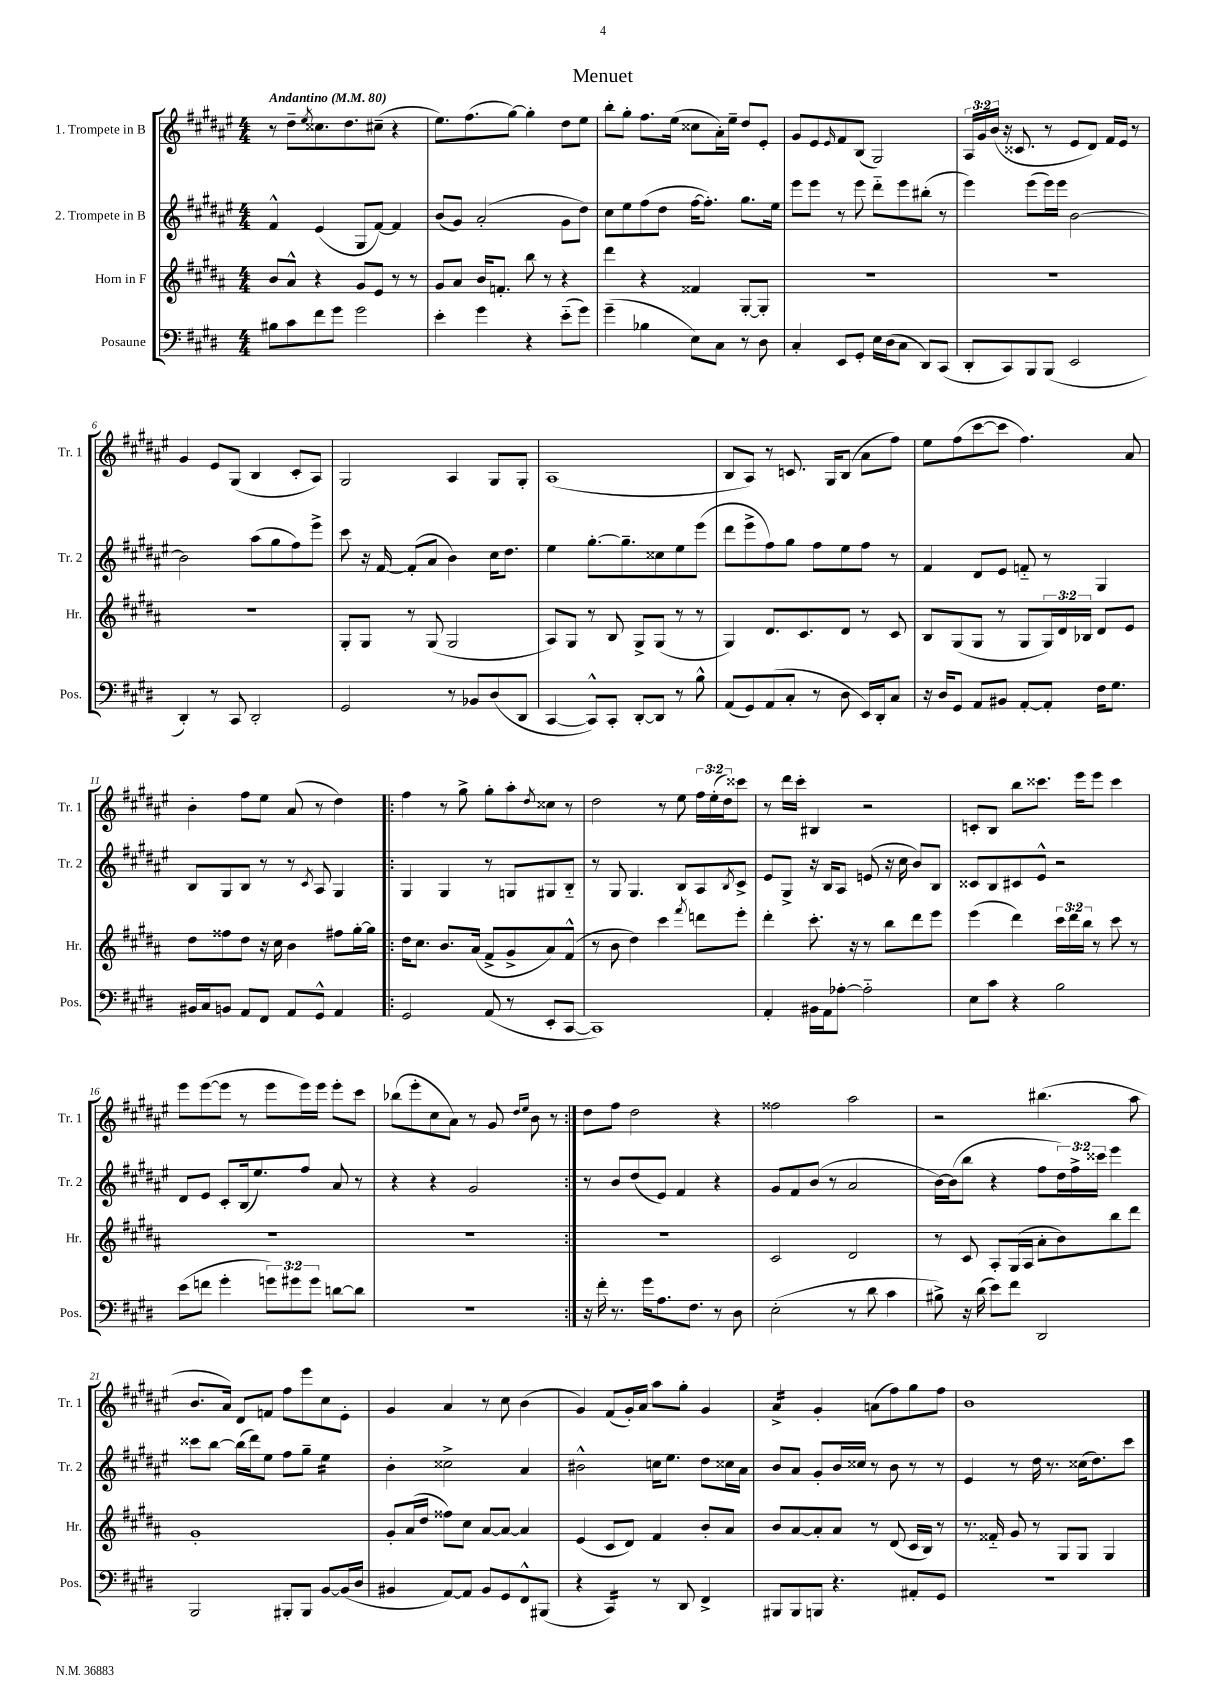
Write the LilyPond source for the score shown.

\header { title = "Menuet" }
<<
\new StaffGroup <<
\new Staff = "s0" \with { instrumentName = "1. Trompete in B" shortInstrumentName = "Tr. 1" } {
    \clef treble \key fis \major \numericTimeSignature \time 4/4 \override Staff.TupletNumber.text = #tuplet-number::calc-fraction-text \tempo "Andantino" 4 = 80
    r8 dis''8-- \acciaccatura { eis''8 } cisis''8. dis''8. cis''8--( r4 |
    eis''8.) fis''8.( gis''8~) gis''4-. dis''8 eis''8 |
    b''8-. gis''8-. fis''8. eis''16( cisis''8 ais'16-.) eis''16-- dis''8 eis'8-. |
    gis'8 eis'8 \grace { eis'16 } fis'8 b8( gis2) |
    \tuplet 3/2 { ais16 gis'16 b'16( } r16 cisis'8. r8 eis'8 dis'8) fis'16 eis'16 r8 |
    gis'4 eis'8 gis8( b4 cis'8-. ais8) |
    gis2 ais4 gis8 gis8-. |
    ais1( |
    b8 ais8) r8 c'8. gis16 b8( ais'8 fis''8) |
    eis''8 fis''8( cis'''8~ cis'''8 fis''4.) ais'8 |
    b'4-. fis''8 eis''8 ais'8( r8 dis''4) |
    \repeat volta 2 { fis''4 r8 gis''8-> gis''8-. ais''8-. \acciaccatura { dis''8 } cisis''8 r8 |
    dis''2 r8 eis''8 \tuplet 3/2 { fis''16 eis''16-.( dis''16) } cisis'''8 |
    r8 dis'''16 cis'''16-. bis4 r2 |
    c'8-. b8 b''8 cisis'''8. eis'''16 eis'''8 cisis'''4 |
    eis'''8 eis'''8~( eis'''8 r8 eis'''8 eis'''16) eis'''16 eis'''8-. cis'''8 |
    bes''8( eis'''8-. cis''8 ais'8) r8 gis'8 \grace { dis''16 eis''16 } b'8 r8 | }
    dis''8 fis''8 dis''2 r4 |
    fisis''2 ais''2 |
    r2 bis''4.( ais''8 |
    b'8. ais'16) dis'8 f'8 fis''8 eis'''8 cis''8 eis'8-. |
    gis'4 ais'4 r8 cis''8 b'4( |
    gis'4) fis'8( gis'16-.) ais'16 ais''8 gis''8-. gis'4 |
    ais'4:16-> gis'4-. a'8( fis''8) gis''8 fis''8 |
    b'1 \bar "|." |
}
\new Staff = "s1" \with { instrumentName = "2. Trompete in B" shortInstrumentName = "Tr. 2" } {
    \clef treble \key fis \major \numericTimeSignature \time 4/4 \override Staff.TupletNumber.text = #tuplet-number::calc-fraction-text
    fis'4-^ eis'4( gis8 fis'8~) fis'4 |
    b'8( gis'8) ais'2-.( gis'8 dis''8) |
    cis''8 eis''8 fis''8( dis''8 fis''16~ fis''8.-.) gis''8. eis''16 |
    eis'''8 eis'''8 r8 eis'''8 dis'''8-_ eis'''8 bis''8-.( r8 |
    eis'''4) eis'''8( eis'''16) eis'''16 b'2~ |
    b'2 ais''8( gis''8 fis''8) eis'''8-> |
    cis'''8 r16 fis'16~ fis'8-.( ais'8 b'4) cis''16 dis''8. |
    eis''4 gis''8.~-. gis''8.-- cisis''8 eis''8 eis'''8( |
    dis'''8 eis'''8-> fis''8) gis''8 fis''8 eis''8 fis''8 r8 |
    fis'4 dis'8 eis'8 f'8-_ r8 gis4 |
    b8 gis8 b8 r8 r8 \acciaccatura { cis'8 } ais8 gis4 |
    \repeat volta 2 { gis4 gis4 r8 g8 gis8 b8-_ |
    r8 gis8 gis4. b8 ais8 \acciaccatura { b8 } cis'8-> |
    eis'8 gis8-> r16 b16 ais8 e'8( r16 cis''16 b'8) b8 |
    cisis'8 b8 cis'8 eis'8-^ r2 |
    dis'8 eis'8 cis'8-. b16( eis''8.) fis''8 ais'8 r8 |
    r4 r4 gis'2 | }
    r8 b'8 dis''8( eis'8) fis'4 r4 |
    gis'8 fis'8 b'8( r8 ais'2 |
    b'16~) b'16( b''8 r4 fis''8 \tuplet 3/2 { dis''16) fis''16-> cisis'''16 } eis'''4 |
    cisis'''8 b''8~ b''16( dis'''16) eis''8 fis''8 gis''8-- eis''4:16 |
    b'4-. cisis''2-> ais'4 |
    bis'2-^ c''16 eis''8. dis''8 cisis''16 ais'16 |
    b'8 ais'8 gis'8-. b'16 cisis''16 r8 b'8 r8 r8 |
    eis'4 r8 dis''16 r8. cisis''16( dis''8.) cis'''8 \bar "|." |
}
\new Staff = "s2" \with { instrumentName = "Horn in F" shortInstrumentName = "Hr." } {
    \clef treble \key b \major \numericTimeSignature \time 4/4 \override Staff.TupletNumber.text = #tuplet-number::calc-fraction-text
    b'8 ais'8-^ r4 gis'8 e'8 r8 r8 |
    gis'8 ais'8 b'16 f'8.-. b''8 r8 r4 |
    dis'''4 r4 fisis'4 gis8~-. gis8-. |
    R1 |
    R1 |
    R1 |
    gis8-. gis8 r8 gis8( gis2 |
    ais8) gis8 r8 b8 gis8-> gis8( r8 r8 |
    gis4) dis'8. cis'8. dis'8 r8 cis'8 |
    b8 gis8( gis8 r8 gis8 \tuplet 3/2 { gis16) dis'16 bes16 } dis'8 e'8 |
    dis''8 fisis''8 dis''8 r16 cis''16 b'4 fis''8 gis''16~-. gis''16 |
    \repeat volta 2 { dis''16 cis''8. b'8. ais'16( fis'8-> gis'8-> ais'8) fis'8-^( |
    r8 b'8 dis''4) cis'''4 \acciaccatura { fis'''8 } d'''8 e'''8-. |
    dis'''4-. cis'''8.-. r16 r8 b''8 dis'''8 e'''8 |
    e'''4( dis'''4) \tuplet 3/2 { cis'''16 dis'''16 b''16 } r8 cis'''8 r8 |
    R1 |
    R1 | }
    R1 |
    cis'2 dis'2 |
    r8 cis'8 ais8-. gis16( ais16 ais'8-. b'8) b''8 dis'''8 |
    gis'1-. |
    gis'8-. ais'16( dis''16 fisis''8) cis''8 ais'8~ ais'8~ ais'4 |
    e'4( cis'8 dis'8) fis'4 b'8-. ais'8 |
    b'8 ais'8~ ais'8-. ais'8 r8 dis'8( cis'16 b16) r8 |
    r8. fisis'16-_ gis'8 r8 gis8 gis8 gis4 \bar "|." |
}
\new Staff = "s3" \with { instrumentName = "Posaune" shortInstrumentName = "Pos." } {
    \clef bass \key e \major \numericTimeSignature \time 4/4 \override Staff.TupletNumber.text = #tuplet-number::calc-fraction-text
    bis8 cis'8 fis'8 gis'8 gis'2 |
    e'4-. gis'4 r4 e'8-_( gis'8) |
    gis'4--( bes4 e8) cis8 r8 dis8 |
    cis4-. e,8 gis,8-. e16 dis16( cis8 dis,8) cis,8( |
    dis,8-. cis,8) b,,8 b,,8( e,2 |
    dis,4-.) r8 cis,8 dis,2-. |
    gis,2 r8 bes,8 dis8( dis,8 |
    cis,4~ cis,8-^) cis,8-. dis,8~-. dis,8 r8 b8-^ |
    a,8( gis,8) a,8( cis8-. r8 dis8 e,16) dis,16-. cis8 |
    r16 dis16 gis,8 a,8 bis,8 a,8~-. a,8-. fis16 gis8. |
    bis,16 cis16 b,8 a,8 fis,8 a,8 gis,8-^ a,4 |
    \repeat volta 2 { gis,2 a,8( r8 e,8-. cis,8~ |
    cis,1) |
    a,4-. bis,16 a,16 aes8~-. aes2-_ |
    e8 cis'8 r4 b2 |
    e'8( f'8 gis'4-. \tuplet 3/2 { g'8) gis'8 gis'8 } d'8~ d'8 |
    R1 | }
    r16 fis'16-. r8. gis'16 a8. fis8. r8 dis8 |
    e2-.( r8 dis'8 cis'4 |
    bis8->) r16 dis'16( e'8) fis'8 dis,2 |
    b,,2 bis,,8-. bis,,8 b,8~ b,16( dis16 |
    bis,4 a,8~) a,8 bis,8 gis,8 fis,8-^ bis,,8( |
    r4 cis,4:16) r8 dis,8 fis,4-> |
    bis,,8 bis,,8 b,,8 r4. ais,8-. gis,8 |
    R1 \bar "|." |
}
>>
>>
